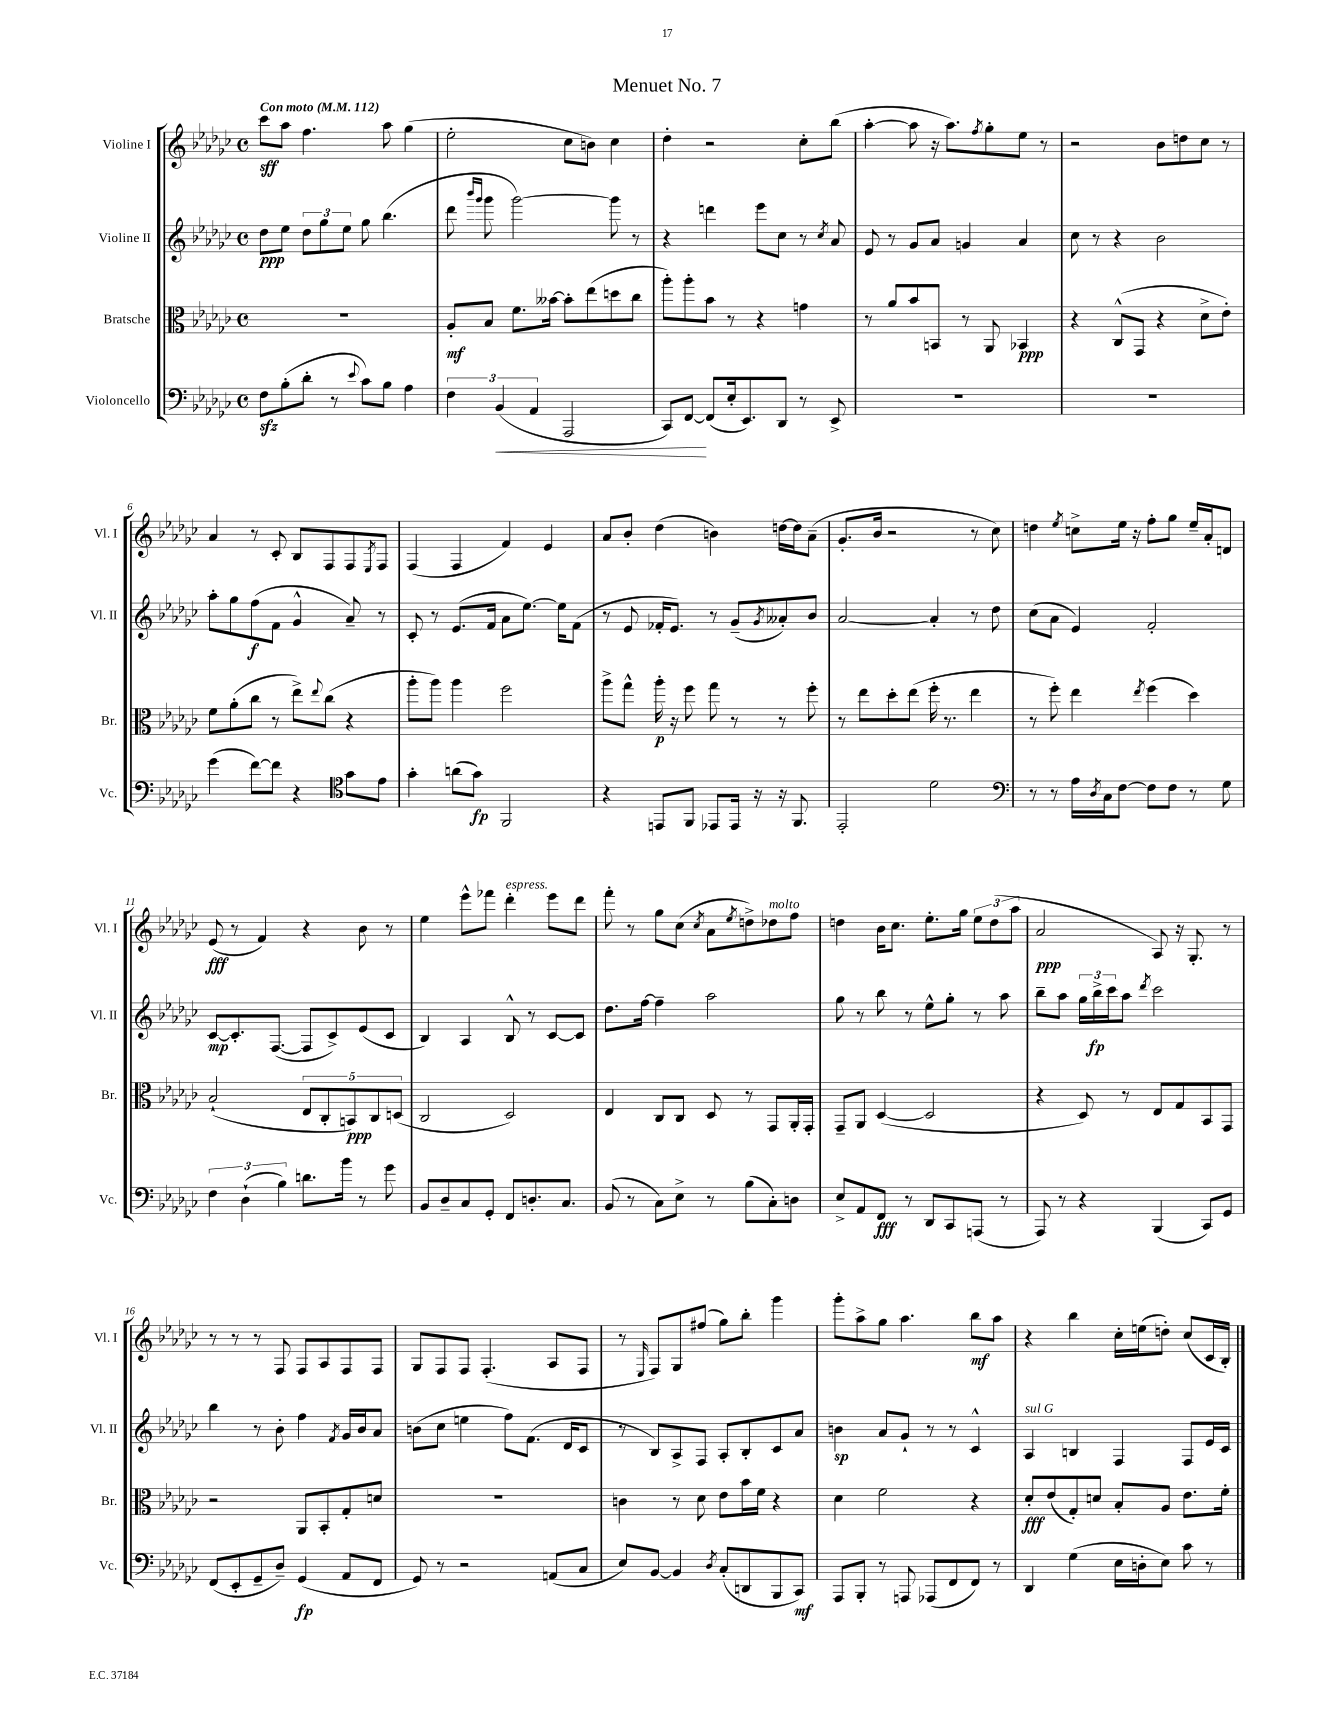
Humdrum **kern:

**kern	**kern	**kern	**kern
*staff4	*staff3	*staff2	*staff1
*clefF4	*clefC3	*clefG2	*clefG2
*k[b-e-a-d-g-c-]	*k[b-e-a-d-g-c-]	*k[b-e-a-d-g-c-]	*k[b-e-a-d-g-c-]
*M4/4	*M4/4	*M4/4	*M4/4
*met(c)	*met(c)	*met(c)	*met(c)
*MM112	*MM112	*MM112	*MM112
8F	1r	8dd-	8ccc-
(8B-'	.	8ee-	8aa-
8d-'	.	12dd-	4.ff
.	.	12gg-	.
8r	.	.	.
.	.	12ee-	.
8qqe-	.	.	.
8c-)	.	8gg-	.
8B-	.	(4.bb-	8aa-
4A-	.	.	(4gg-
=	=	=	=
6F	8A-'	8ddd-	2ee-'
.	.	16qqbbb-	.
.	.	16qqggg-	.
.	8B-	8ggg-	.
(6BB-	.	.	.
.	8.f	[2ggg-)	.
6AA-	.	.	.
.	[16b--	.	.
2AAA-	8b--']	.	8cc-
.	(8ee-	.	8b)
.	8dd	8ggg-]	4cc-
.	8cc-	8r	.
=	=	=	=
8CC-)	8aa-')	4r	4dd-'
[8FF	8aa-'	.	.
(8FF]	8b-	4ddd	2r
16E-'	8r	.	.
8.EE-)	.	.	.
.	4r	8eee-	.
8DD-	.	8cc-	.
8r	4g	8r	8cc-'
.	.	8qcc-	.
8EE-^	.	8a-	(8bb-
=	=	=	=
1r	8r	8e-	[4aa-'
.	8a-	8r	.
.	8b-	8g-	8aa-]
.	8BB	8a-	16r
.	.	.	8.aa-)
.	8r	4g	.
.	.	.	8qff
.	8AA-	.	8gg-'
.	4BB-	4a-	8ee-
.	.	.	8r
=	=	=	=
1r	4r	8cc-	2r
.	.	8r	.
.	(8C-^^	4r	.
.	8GG-	.	.
.	4r	2b-	8b-
.	.	.	8dd
.	8d-^	.	8cc-
.	8e-')	.	8r
=	=	=	=
(4g-	8f	8aa-'	4a-
.	(8a-'	8gg-	.
[8f)	8cc-	(8ff	8r
8f]	8r	8f	8c-'
4r	8ee-^)	4g-^^	8B-
.	8qqee-	.	.
.	(8cc-	.	8F
*clefC4	*	*	*
8g-	4r	8a-~)	8F
.	.	.	8qE-
8e-	.	8r	8F
=	=	=	=
4g-'	8aa-'	8c-'	(4F
.	8aa-)	8r	.
(8a	4aa-	(8.e-	4F
8g-)	.	.	.
.	.	16f	.
2FF	2ff	8a-	4f)
.	.	[8.ee-)	.
.	.	.	4e-
.	.	16ee-]	.
.	.	(8f	.
=	=	=	=
4r	8aa-^	8r	8a-
.	8gg-^^	8e-	8b-'
8EE	16aa-'	16f-'	(4dd-
.	16r	8.e-)	.
8FF	8ff	.	.
8EE-	8gg-	8r	4b)
16EE-	8r	(8g-~	.
16r	.	.	.
.	.	8qg-	.
16r	8r	8a--')	[16dd
8.FF	.	.	16dd]
.	8ff'	8b-	(8a-~
=	=	=	=
2EE-'	8r	[2a-	8.g-'
.	8ee-	.	.
.	.	.	16b-
.	8dd-'	.	2r
.	(8ee-	.	.
2d-	16ff'	4a-']	.
.	8.r	.	.
.	4ee-	8r	8r
.	.	8dd-	8cc-)
=	=	=	=
*clefF4	*	*	*
8r	8r	(8cc-	4dd
8r	8ff')	8a-	.
.	.	.	8qee-
16A-	4ee-	4e-)	8cc^
8qD-	.	.	.
16C-	.	.	.
[8F	.	.	16ee-
.	.	.	16r
.	8qee-	.	.
8F]	(4ff	2f'	8ff'
8F	.	.	8gg-
8r	4dd-)	.	16ee-~
.	.	.	16a-'
8G-	.	.	8d
=	=	=	=
6F	(2B-`	[8c-	(8e-
.	.	8.c-']	8r
(6D-`	.	.	.
.	.	.	4f)
.	.	([8.F	.
6B-)	.	.	.
8.d	10E-	8F]	4r
.	10C-'	.	.
.	.	8c-^)	.
16b-	.	.	.
.	10BB)	.	.
8r	.	(8e-	8b-
.	10C-	.	.
8g-	.	8c-	8r
.	(10D	.	.
=	=	=	=
8BB-	2C-	4B-)	4ee-
8D-~	.	.	.
8C-	.	4A-	8eee-^^
8GG-'	.	.	8fff-
8FF	2D-)	8B-^^	4ddd-'
8.D'	.	8r	.
.	.	[8c-	8eee-
8.C-	.	.	.
.	.	8c-]	8ddd-
=	=	=	=
(8BB-	4E-	8.dd-	8fff'
8r	.	.	8r
.	.	[16ff	.
8C-)	8C-	4ff~]	8gg-
8E-^	8C-	.	(8cc-
.	.	.	8qcc-
8r	8D-	2aa-	8a-
.	.	.	8qee-
(8B-	8r	.	8dd^)
8C-')	8GG-	.	8dd-
8D	16AA-'	.	8ff
.	16GG-'	.	.
=	=	=	=
8E-^	8GG-~	8gg-	4dd
8AA-	8AA-	8r	.
8FF	([4D-	8bb-	16b-
.	.	.	8.cc-
8r	.	8r	.
8DD-	2D-]	8ee-^^	8.ee-'
8CC-	.	8gg-'	.
.	.	.	16gg-
(8AAA	.	8r	12ee-
.	.	.	(12dd
8r	.	8aa-	.
.	.	.	12aa-
=	=	=	=
8AAA-)	4r	8bb-~	2a-
8r	.	8aa-	.
4r	8D-)	24gg-	.
.	.	24bb-^	.
.	.	24ccc-	.
.	8r	8aa-	.
.	.	8qddd-	.
(4BBB-	8E-	2ccc-	8A-)
.	8G-	.	16r
.	.	.	8.G-'
8CC-)	8BB-	.	.
8GG-	8GG-	.	8r
=	=	=	=
(8FF	2r	4bb-	8r
8EE-'	.	.	8r
8GG-~	.	8r	8r
8D-~)	.	8b-'	8F
(4GG-	8AA-	4ff	8F
.	8BB-'	.	8A-
.	.	8qf	.
8AA-	8G-'	16g-	8F
.	.	16b-	.
8FF	8d	8a-	8F
=	=	=	=
8GG-)	1r	(8b	8G-
8r	.	8cc-	8F
2r	.	4ee	8F
.	.	.	(4.F'
.	.	8ff)	.
.	.	(8.f	.
(8AA	.	.	8A-
.	.	16d-	.
8C-	.	8c-	8F
=	=	=	=
8E-)	4c	8r	8r
.	.	.	16qqE-
[8BB-	.	8B-)	8F)
4BB-]	8r	8A-^	8G-
.	8d-	8F	(8ff#
8qD-	.	.	.
(8C-'	8e-	8A-'	8gg-)
8DD	16b-	8B-'	8bb-'
.	16f	.	.
8BBB-	4r	8c-	4ggg-
8CC-)	.	8a-	.
=	=	=	=
8AAA-	4d-	4b	8ggg-'
8BBB-'	.	.	8aa-^
8r	2f	8a-	8gg-
8AAA	.	8g-`	4.aa-
(8AAA-	.	8r	.
8FF	.	8r	.
8FF)	4r	4c-^^	8bb-
8r	.	.	8aa-
=	=	=	=
4DD-	8d-'	4A-	4r
.	(8e-	.	.
(4G-	8G-')	4B	4bb-
.	8d	.	.
16E-	8B-'	4F	16cc-'
16D'	.	.	(16ee
8E-)	8A-	.	8dd')
8c-	8.e-	8F	(8cc-
8r	.	16e-	16c-
.	16f'	16c-	16B-')
==	==	==	==
*-	*-	*-	*-
